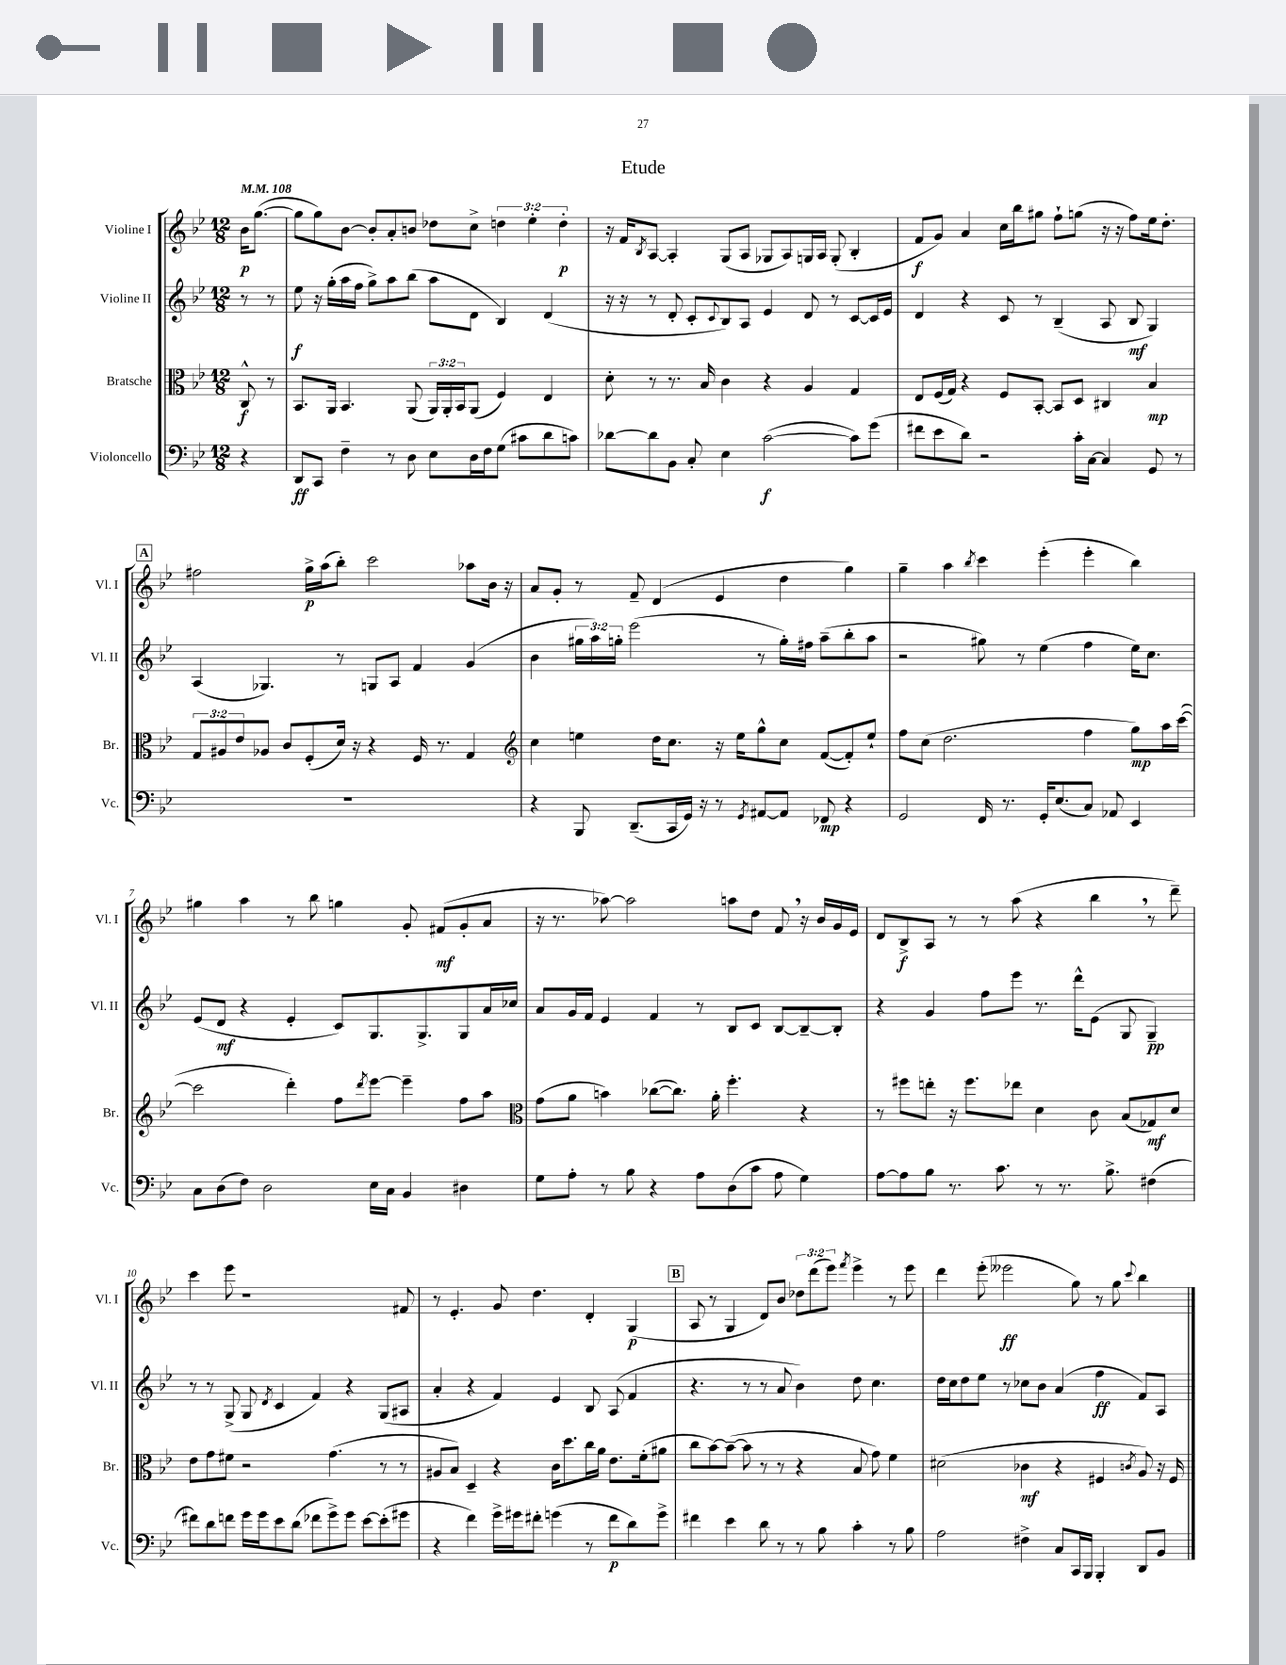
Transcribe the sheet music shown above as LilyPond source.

\header { title = "Etude" }
<<
\new StaffGroup <<
\new Staff = "s0" \with { instrumentName = "Violine I" shortInstrumentName = "Vl. I" } {
    \clef treble \key bes \major \numericTimeSignature \time 12/8 \override Staff.TupletNumber.text = #tuplet-number::calc-fraction-text \partial 4 \tempo 4 = 108
    bes'16\p g''8.~( |
    g''8 g''8) bes'8~ bes'8-. a'8-. b'8 des''8 c''8-> \tuplet 3/2 { d''4 ees''4-. d''4-.\p } |
    r16 f'16 \acciaccatura { bes8 } a8~ a4-. g8( a8 ges8 a8) g16 a16 g8-.( bes4-. |
    f'8\f g'8) a'4 c''16 bes''16 gis''8 f''8-! g''8( r16 r16 f''8) ees''16 d''8.-. |
    \mark \markup { \box "A" } fis''2 g''16->\p a''16( bes''8-.) c'''2 aes''8 bes'16 r16 |
    a'8 g'8-. r8 f'8-- d'4( ees'4 d''4 g''4) |
    g''4-- a''4 \acciaccatura { bes''8 } c'''4 ees'''4-.( ees'''4-. bes''4) |
    gis''4 a''4 r8 bes''8 g''4 g'8-. fis'8\mf( g'8-. a'8 |
    r16 r8. aes''8~) aes''2 a''8 d''8 f'8 \breathe r16 bes'16 g'16 ees'16 |
    d'8 bes8->\f a8 r8 r8 a''8( r4 bes''4 \breathe r8 d'''8--) |
    c'''4 ees'''8 r1 fis'8 |
    r8 ees'4.-. g'8 d''4. d'4-. g4\p( |
    \mark \markup { \box "B" } a8 r8 g4 d'8) bes'8 \tuplet 3/2 { des''8 d'''8( ees'''8) } \acciaccatura { f'''8 } ees'''4-> r8 ees'''8 |
    d'''4 ees'''8-.( eeses'''2\ff g''8) r8 g''8 \appoggiatura { c'''8 } bes''4 \bar "|." |
}
\new Staff = "s1" \with { instrumentName = "Violine II" shortInstrumentName = "Vl. II" } {
    \clef treble \key bes \major \numericTimeSignature \time 12/8 \override Staff.TupletNumber.text = #tuplet-number::calc-fraction-text \partial 4
    r8 r8 |
    ees''8\f r16 g''16-.( a''16 f''16 g''8->) a''8 bes''8( a''8 d'8 bes4) d'4( |
    r16 r16 r8 d'8-. c'8-. \appoggiatura { c'8 } bes8) a8 ees'4 d'8 r8 c'8~ c'16 ees'16 |
    d'4 r4 c'8 r8 bes4--( a8 bes8\mf g4) |
    \mark \markup { \box "A" } a4( ges4.) r8 g8 a8 f'4 g'4( |
    bes'4 \tuplet 3/2 { gis''16 a''16) g''16-. } ees'''2( r8 g''16-.) fis''16 a''8--( bes''8-. a''8 |
    r2 gis''8) r8 ees''4( f''4 ees''16) c''8. |
    ees'8( d'8\mf r4 ees'4-. c'8) g8. g8.-> g8 a'16 ces''16 |
    a'8 g'16 f'16 ees'4 f'4 r8 bes8 c'8 bes8~ bes8~-- bes8-. |
    r4 g'4 f''8 ees'''8 r8. d'''16-^ ees'8( g8 g4--\pp) |
    r8 r8 g8->( g8 \acciaccatura { d'8 } c'4 f'4) r4 g8( ais8 |
    a'4-. r4 f'4) ees'4 bes8 a8( f'4 |
    \mark \markup { \box "B" } r4. r8 r8 a'8 bes'4) d''8 c''4. |
    d''16 c''16 d''8 ees''8 r8 ces''8 bes'8 a'4( f''4\ff f'8) a8 \bar "|." |
}
\new Staff = "s2" \with { instrumentName = "Bratsche" shortInstrumentName = "Br." } {
    \clef alto \key bes \major \numericTimeSignature \time 12/8 \override Staff.TupletNumber.text = #tuplet-number::calc-fraction-text \partial 4
    c8-^\f r8 |
    bes,8. a,16 bes,4. a,8( \tuplet 3/2 { a,16) a,16-. bes,16 } a,8( f4) ees4 |
    d'8-. r8 r8. bes16 c'4 r4 a4 g4 |
    ees8 f16( g16) r4 f8 bes,8~-. bes,8 d8 cis4 bes4\mp |
    \mark \markup { \box "A" } \tuplet 3/2 { g8 ais8 ees'8 } aes8 c'8 f8-.( d'16) r16 r4 f16 r8. g4 |
    \clef treble c''4 e''4 d''16 c''8. r16 e''16 g''8-^ c''8 f'8~( f'8-.) e''8-! |
    f''8 c''8( d''2. f''4 g''8\mp) a''16 c'''16~( |
    c'''2 d'''4-.) f''8 \acciaccatura { d'''8 } ees'''8~ ees'''4-- f''8 a''8 |
    \clef alto g'8( a'8 b'4) ces''8~( ces''8.) a'16-. f''4.-. r4 |
    r8 fis''8 e''8-. r16 fis''8. ees''8 d'4 c'8 bes8( ges8\mf) d'8 |
    ees'8 g'8 fis'8 r2 g'4.( r8 r8 |
    ais8 bes8) d4-- r4 c'16 d''8. c''16 a'16 ees'8. f'16-.( ais'8 |
    \mark \markup { \box "B" } c''8 bes'8~) bes'8~--( bes'8 r8 r8 r4 bes8 g'8) f'4 |
    dis'2( ces'4\mf r4 fis4 \acciaccatura { c'8 } a8) r16 fis16 \bar "|." |
}
\new Staff = "s3" \with { instrumentName = "Violoncello" shortInstrumentName = "Vc." } {
    \clef bass \key bes \major \numericTimeSignature \time 12/8 \partial 4
    r4 |
    d,8\ff c,8 f4-- r8 d8 ees8 d16 f16 g8( cis'8 d'8 c'8) |
    des'8~ des'8 bes,8 c8-. ees4 c'2~\f( c'8) g'8( |
    fis'8 ees'8 d'8) r2 c'16-. c16~ c4 g,8 r8 |
    \mark \markup { \box "A" } R1. |
    r4 bes,,8 d,8.--( c,16 g,16) r16 r8 \acciaccatura { g,8 } ais,8~ ais,8 fes,8\mp r4 |
    g,2 f,16 r8. g,16-. ees8.( c8) aes,8 ees,4 |
    c8 d8( f8) d2 ees16 c16 bes,4 dis4 |
    g8 a8-. r8 bes8 r4 a8 d8( c'8 a8 g4) |
    a8~ a8 bes8 r8. c'8. r8 r8. bes8.-> fis4( |
    fis'8) d'8 f'8 g'16 g'16 ees'8 d'8( fes'8 g'8->) g'8 ees'8~ ees'8-.( gis'8 |
    r4 f'4) g'16-> gis'16 fis'8-. g'4( r8 fis'8\p d'8) g'8-> |
    \mark \markup { \box "B" } fis'4 ees'4 d'8 r8 r8 bes8 c'4-. r8 bes8 |
    a2 fis4-> c8 c,16 bes,,16 bes,,4-. d,8 bes,8 \bar "|." |
}
>>
>>
